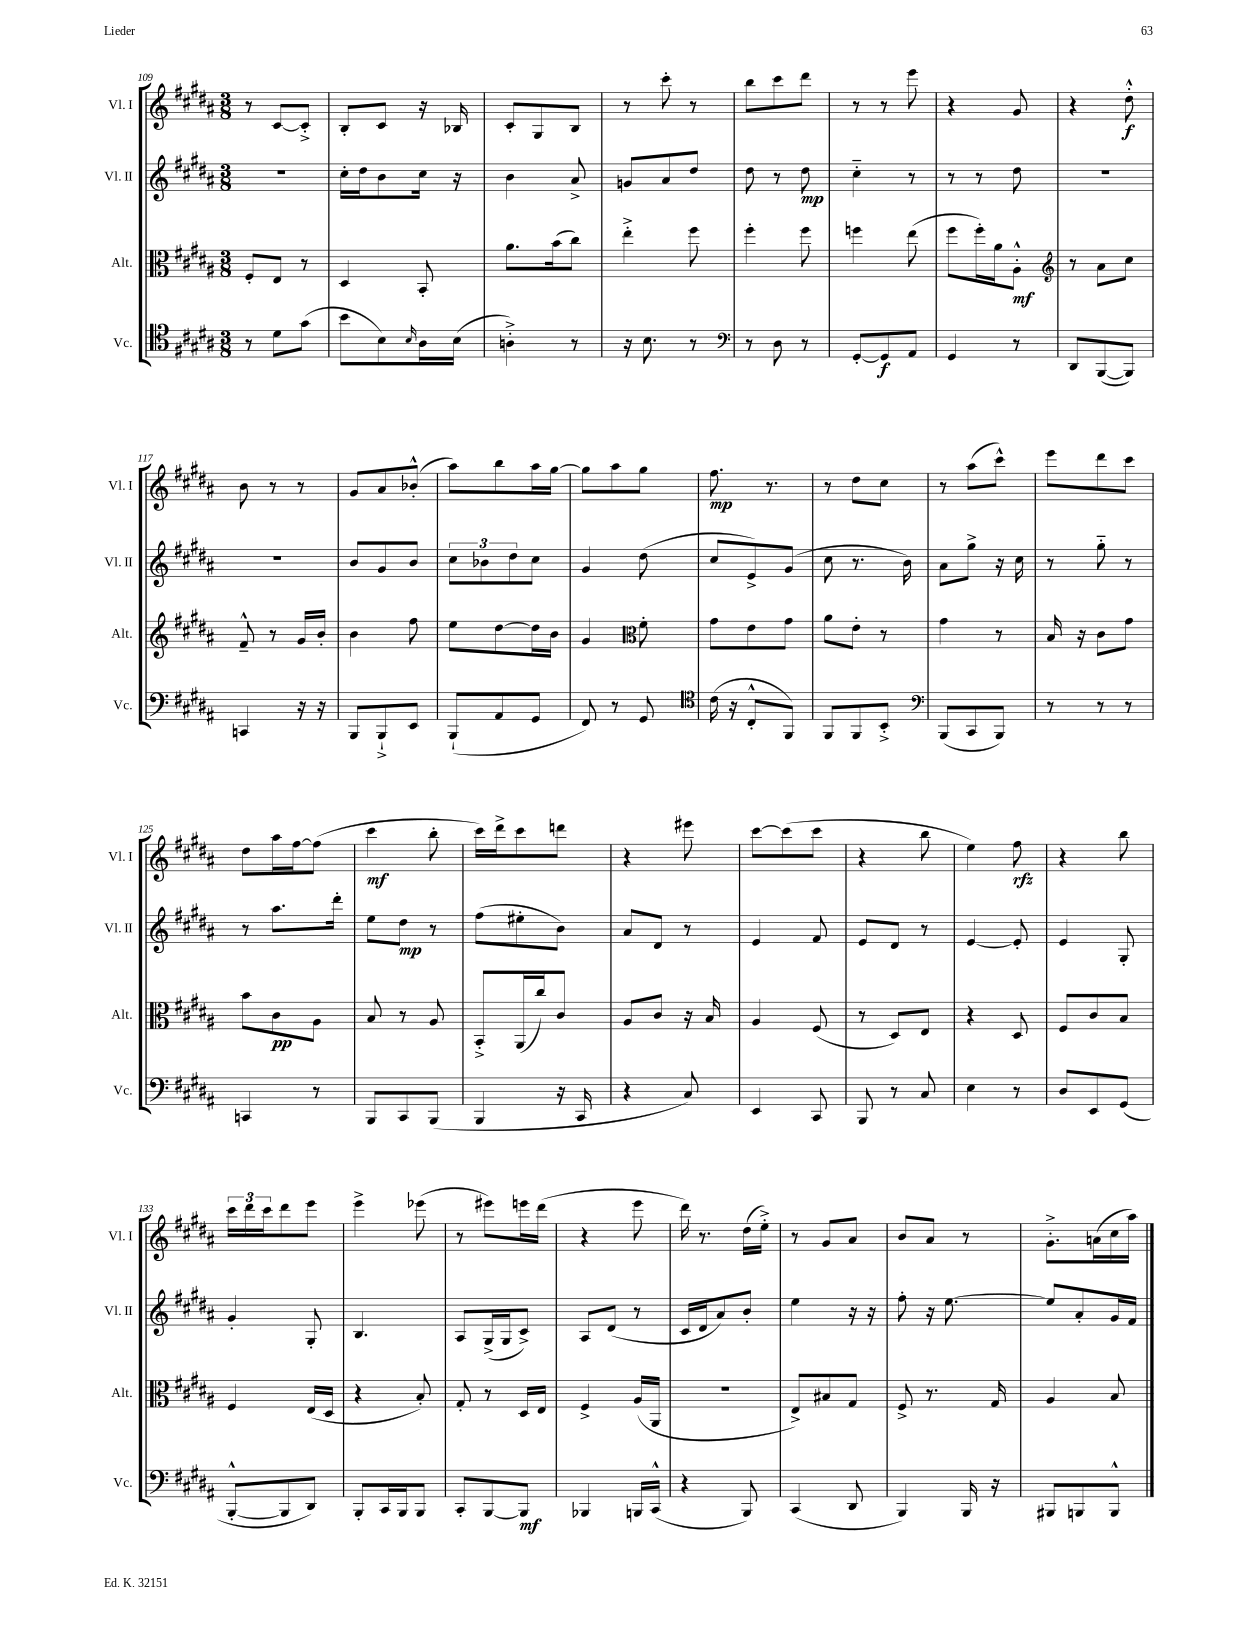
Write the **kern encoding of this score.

**kern	**kern	**kern	**kern
*staff4	*staff3	*staff2	*staff1
*clefC4	*clefC3	*clefG2	*clefG2
*k[f#c#g#d#a#]	*k[f#c#g#d#a#]	*k[f#c#g#d#a#]	*k[f#c#g#d#a#]
*M3/8	*M3/8	*M3/8	*M3/8
8r	8F#'	4.r	8r
8d#	8E	.	[8c#
(8g#	8r	.	8c#'^]
=	=	=	=
8b	4D#	16cc#'	8B'
.	.	16dd#	.
8B)	.	8b	8c#
16qqB	.	.	.
16A#	8BB'	16cc#	16r
(16B	.	16r	16B-
=	=	=	=
4A'^)	8.a#	4b	8c#'
.	.	.	8G#
.	(16b	.	.
8r	8cc#)	8a#^	8B
=	=	=	=
16r	4ee'^	8g	8r
8.B	.	.	.
.	.	8a#	8ccc#'
8r	8ff#	8dd#	8r
=	=	=	=
*clefF4	*	*	*
8r	4ff#'	8dd#	8bb
8D#	.	8r	8ccc#
8r	8ff#	8dd#	8ddd#
=	=	=	=
[8GG#'	4ff	4cc#'~	8r
8GG#]	.	.	8r
8AA#	(8ee	8r	8eee
=	=	=	=
4GG#	8ff#	8r	4r
.	16ff#')	8r	.
.	16a#	.	.
8r	8A#'^^	8dd#	8g#
=	=	=	=
*	*clefG2	*	*
8DD#	8r	4.r	4r
([8BBB	8a#	.	.
8BBB])	8cc#	.	8dd#'^^
=	=	=	=
4CC	8f#~^^	4.r	8b
.	8r	.	8r
16r	16g#	.	8r
16r	16b'	.	.
=	=	=	=
8BBB	4b	8b	8g#
8BBB`^	.	8g#	8a#
8EE	8ff#	8b	(8b-'^^
=	=	=	=
(8BBB`	8ee	12cc#	8aa#)
.	.	12b-	.
8AA#	[8dd#	.	8bb
.	.	12dd#	.
8GG#	16dd#]	8cc#	16aa#
.	16b	.	[16gg#
=	=	=	=
8FF#)	4g#	4g#	8gg#]
8r	.	.	8aa#
*	*clefC3	*	*
8GG#	8f#'	(8dd#	8gg#
=	=	=	=
*clefC4	*	*	*
(16c#	8g#	8cc#	8.ff#
16r	.	.	.
8C#'^^	8e	8e^)	.
.	.	.	8.r
8FF#)	8g#	(8g#	.
=	=	=	=
8FF#	8a#	8cc#	8r
8FF#	8e'	8.r	8dd#
8BB'^	8r	.	8cc#
.	.	16b)	.
=	=	=	=
*clefF4	*	*	*
(8BBB	4g#	8a#	8r
8CC#	.	8gg#^	(8aa#
8BBB)	8r	16r	8ccc#^^)
.	.	16cc#	.
=	=	=	=
8r	16B	8r	8eee
.	16r	.	.
8r	8c#	8gg#'~	8ddd#
8r	8g#	8r	8ccc#
=	=	=	=
4CC	8b	8r	8dd#
.	8c#	8.aa#	16aa#
.	.	.	[16ff#
8r	8A#	.	(8ff#]
.	.	16ddd#'	.
=	=	=	=
8BBB	8B	8ee	4ccc#
8CC#	8r	8dd#	.
(8BBB	8A#	8r	8bb'
=	=	=	=
4BBB	8BB'^	(8ff#	16ccc#)
.	.	.	16ddd#^
.	(16AA#	8ee#'	8ccc#
.	16cc#)	.	.
16r	8c#	8b)	8ddd
16CC#	.	.	.
=	=	=	=
4r	8A#	8a#	4r
.	8c#	8d#	.
8C#)	16r	8r	8eee#
.	16B	.	.
=	=	=	=
4EE	4A#	4e	[8ccc#
.	.	.	(8ccc#]
8CC#	(8F#	8f#	8ccc#
=	=	=	=
8BBB	8r	8e	4r
8r	8D#)	8d#	.
8C#	8E	8r	8bb
=	=	=	=
4E	4r	[4e	4ee)
8r	8D#	8e']	8ff#
=	=	=	=
8D#	8F#	4e	4r
8EE	8c#	.	.
(8GG#	8B	8G#'	8bb
=	=	=	=
[8BBB'^^	4F#	4g#'	24ccc#
.	.	.	24ddd#
.	.	.	24ccc#
8BBB]	.	.	8ddd#
8DD#)	(16E	8G#'	8eee
.	16D#	.	.
=	=	=	=
8BBB'	4r	4.B	4eee^
16CC#	.	.	.
16BBB	.	.	.
8BBB	8B')	.	(8eee-
=	=	=	=
8CC#'	8G#'	8A#	8r
[8BBB	8r	(16G#^	8eee#)
.	.	16G#	.
8BBB]	16D#	8c#^)	16eee
.	16E	.	(16ddd#
=	=	=	=
4BBB-	4F#^	8A#	4r
.	.	(8d#	.
16BBB	(16A#	8r	8eee
(16CC#^^	16AA#	.	.
=	=	=	=
4r	4.r	16c#	16ddd#)
.	.	16d#	8.r
.	.	8a#)	.
8BBB)	.	8b'	(16dd#
.	.	.	16ee'^)
=	=	=	=
(4CC#	8E^)	4ee	8r
.	8B#	.	8g#
8DD#	8G#	16r	8a#
.	.	16r	.
=	=	=	=
4BBB)	8F#^	8ff#'	8b
.	8.r	16r	8a#
.	.	[8.ee	.
16BBB	.	.	8r
16r	16G#	.	.
=	=	=	=
8BBB#	4A#	8ee]	8.g#'^
8BBB	.	8a#'	.
.	.	.	(16a
8BBB^^	8B	16g#	16cc#
.	.	16f#	16aa#)
==	==	==	==
*-	*-	*-	*-
